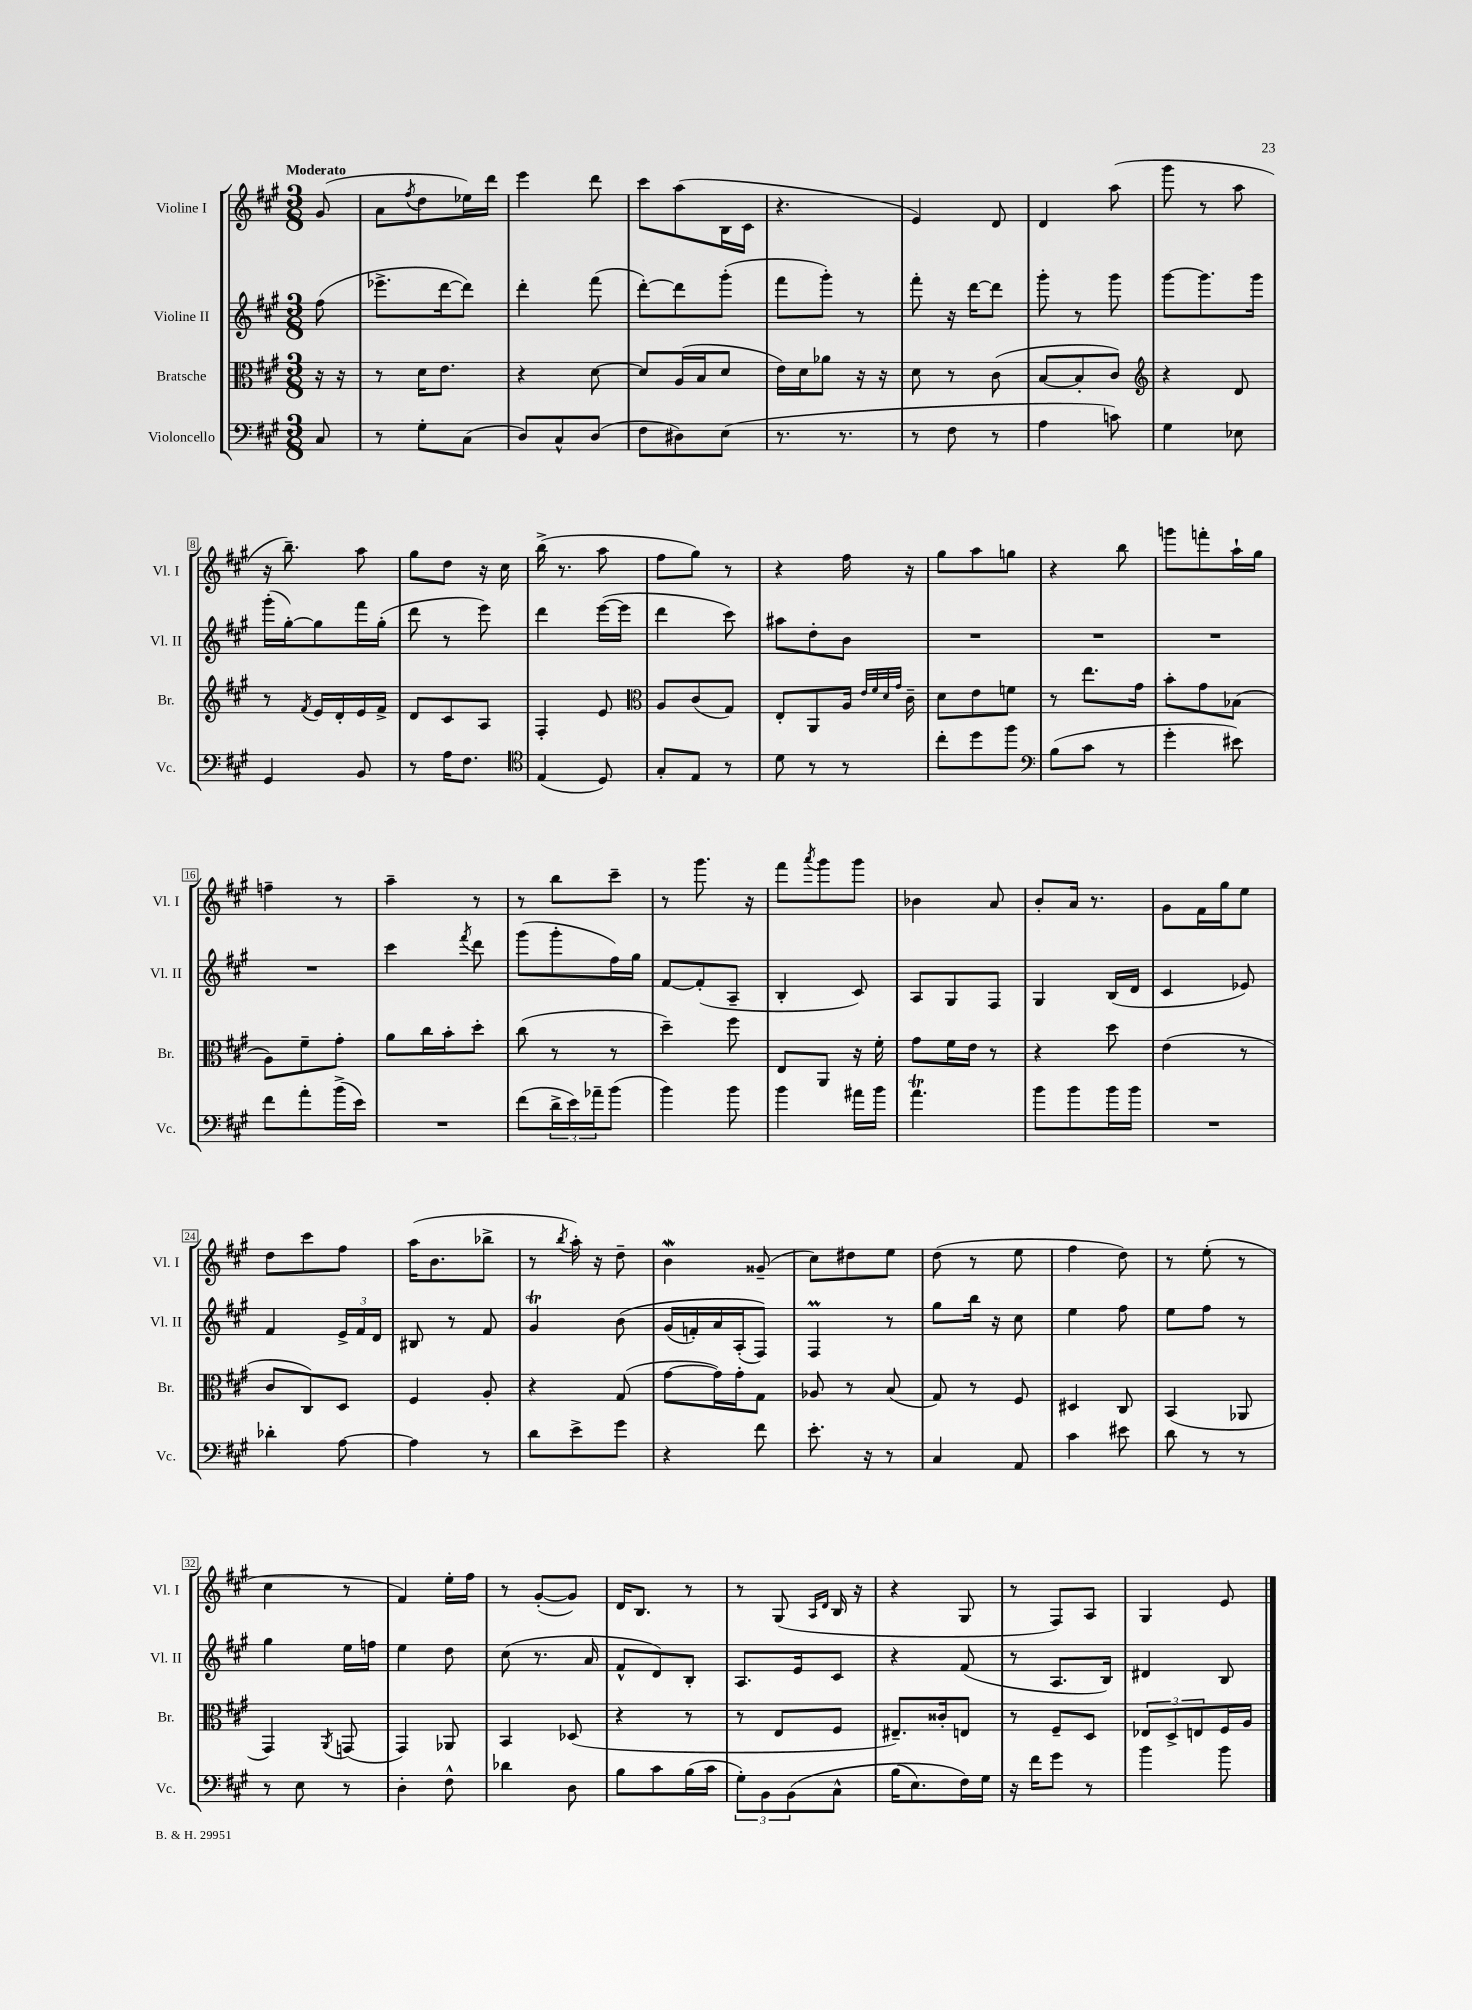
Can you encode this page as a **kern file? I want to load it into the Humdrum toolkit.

**kern	**kern	**kern	**kern
*staff4	*staff3	*staff2	*staff1
*clefF4	*clefC3	*clefG2	*clefG2
*k[f#c#g#]	*k[f#c#g#]	*k[f#c#g#]	*k[f#c#g#]
*M3/8	*M3/8	*M3/8	*M3/8
8C#	16r	(8ff#	(8g#
.	16r	.	.
=	=	=	=
8r	8r	8.eee-^	8a
.	.	.	8qff#
8G#'	16d	.	8dd
.	8.e	[16ddd	.
(8C#	.	8ddd])	16ee-)
.	.	.	16ddd
=	=	=	=
8D)	4r	4ddd'	4eee
8C#^^	.	.	.
(8D	[8d	(8fff#	8ddd
=	=	=	=
8F#	8d]	[8ddd')	8ccc#
8D#)	(16A	8ddd]	(8aa
.	16B	.	.
(8E	8d	(8ggg#'	16B
.	.	.	16c#
=	=	=	=
8.r	16e)	8fff#	4.r
.	16d	.	.
.	8a-	8ggg#')	.
8.r	.	.	.
.	16r	8r	.
.	16r	.	.
=	=	=	=
8r	8d	8fff#'	4e)
8F#	8r	16r	.
.	.	[16ddd	.
8r	(8c#	8ddd]	8d
=	=	=	=
4A	[8B	8ggg#'	4d
.	8B']	8r	.
8c)	8c#)	8ggg#	(8aa
=	=	=	=
*	*clefG2	*	*
4G#	4r	[8ggg#	8ggg#
.	.	8.ggg#]	8r
8E-	8d	.	8aa
.	.	16ggg#	.
=	=	=	=
4GG#	8r	(16ggg#'	16r
.	.	[16gg#')	8.bb~)
.	8qf#	.	.
.	16e	8gg#]	.
.	16d'	.	.
8BB	16e	16fff#	8aa
.	16f#^	(16gg#'	.
=	=	=	=
8r	8d	8ddd	8gg#
16A	8c#	8r	8dd
8.F#	.	.	.
.	8A	8eee)	16r
.	.	.	16cc#
=	=	=	=
*clefC4	*	*	*
(4E	4F#'	4ddd	(16bb^
.	.	.	8.r
8D)	8e	([16eee	8aa
.	.	16eee]	.
=	=	=	=
*	*clefC3	*	*
8G#'	8A	4ddd	8ff#
8E	(8c#	.	8gg#)
8r	8G#)	8ccc#)	8r
=	=	=	=
8d	8E'	8aa#	4r
8r	8AA	8dd'	.
8r	16A	8b	16ff#
.	32qqe	.	.
.	32qqf#	.	.
.	32qqd	.	.
.	32qqg#	.	.
.	16c#~	.	16r
=	=	=	=
8cc#'	8d	4.r	8gg#
8dd	8e	.	8aa
8ff#	8f	.	8gg
=	=	=	=
*clefF4	*	*	*
(8B	8r	4.r	4r
8c#	8.ee	.	.
8r	.	.	8bb
.	16g#	.	.
=	=	=	=
4g#'	8b'	4.r	8ggg
.	8g#	.	8fff'
8e#)	(8B-	.	16aa`
.	.	.	16gg#
=	=	=	=
8f#	8A)	4.r	4ff~
8a'	8f#~	.	.
(16b^	8g#'	.	8r
16e)	.	.	.
=	=	=	=
4.r	8a	4ccc#	4aa~
.	16cc#	.	.
.	16b'	.	.
.	.	8qfff#	.
.	8dd'	8ddd	8r
=	=	=	=
(8f#	(8cc#	(8ggg#	8r
24d^	8r	8ggg#'	8bb
24e)	.	.	.
24a-~	.	.	.
(8b	8r	16ff#)	8ccc#~
.	.	16gg#	.
=	=	=	=
4b)	4dd~)	[8f#	8r
.	.	(8f#']	8.ggg#
8b	8ff#	8A~	.
.	.	.	16r
=	=	=	=
4b	8E	4B'	8fff#
.	.	.	8qaaa
.	8AA	.	8ggg#
16a#	16r	8c#)	8ggg#
16b	16f#'	.	.
=	=	=	=
4.a	8g#	8A	4b-
.	16f#	8G#	.
.	16e	.	.
.	8r	8F#	8a
=	=	=	=
8b	4r	4G#	8b'
8b	.	.	16a
.	.	.	8.r
16b	8dd	(16B	.
16b	.	16d	.
=	=	=	=
4.r	(4e	4c#	8g#
.	.	.	16f#
.	.	.	16gg#
.	8r	8e-)	8ee
=	=	=	=
4d-'	8c#	4f#	8dd
.	8C#)	.	8ccc#
[8A	8D	24e^	8ff#
.	.	24f#	.
.	.	24d	.
=	=	=	=
4A]	4F#	8B#	(16aa
.	.	.	8.b
.	.	8r	.
8r	8A'	8f#	8bb-^
=	=	=	=
8d	4r	4g#	8r
.	.	.	8qbb
8e^	.	.	16aa')
.	.	.	16r
8g#	(8G#	&(8b	8dd~
=	=	=	=
4r	[8g#	(16g#	4b
.	.	16f')	.
.	16g#])	16a	.
.	16g#'	(16A'	.
8f#	8G#	8F#)&)	(8g##~
=	=	=	=
8.e'	8A-	4F#	8cc#)
.	8r	.	8dd#
16r	.	.	.
8r	(8B	8r	8ee
=	=	=	=
4C#	8G#)	8gg#	(8dd
.	8r	16bb	8r
.	.	16r	.
8AA	8F#	8cc#	8ee
=	=	=	=
4c#	4D#	4ee	4ff#
8e#	8C#	8ff#	8dd)
=	=	=	=
8d	(4BB	8ee	8r
8r	.	8ff#	(8ee'
8r	8AA-	8r	8r
=	=	=	=
8r	4GG#)	4gg#	4cc#
8E	.	.	.
.	8qAA	.	.
8r	(8GG	16ee	8r
.	.	16ff	.
=	=	=	=
4D'	4GG#)	4ee	4f#)
8F#^^	8AA-	8dd	16ee'
.	.	.	16ff#
=	=	=	=
4d-	4BB	(8cc#	8r
.	.	8.r	([8g#'
8D	(8D-	.	8g#])
.	.	16a	.
=	=	=	=
8B	4r	8f#^^	16d
.	.	.	8.B
8c#	.	8d)	.
(16B	8r	8B'	8r
16c#	.	.	.
=	=	=	=
12G#')	8r	8.A	8r
12BB	.	.	.
.	8E	.	(8G#
&(12BB	.	.	.
.	.	16e	.
.	.	.	16qqA
.	.	.	16qqd
8C#^^	8F#	8c#	16B
.	.	.	16r
=	=	=	=
(16B	8.E#~)	4r	4r
8.E)	.	.	.
.	16c##'	.	.
16F#&)	8E	(8f#	8G#
16G#	.	.	.
=	=	=	=
16r	8r	8r	8r
16f#	.	.	.
8g#	8F#~	8.A	8F#)
8r	8D	.	8A
.	.	16B)	.
=	=	=	=
4b	12E-	4d#	4G#
.	12D^	.	.
.	12E	.	.
8b	16F#	8B	8e
.	16A	.	.
==	==	==	==
*-	*-	*-	*-
